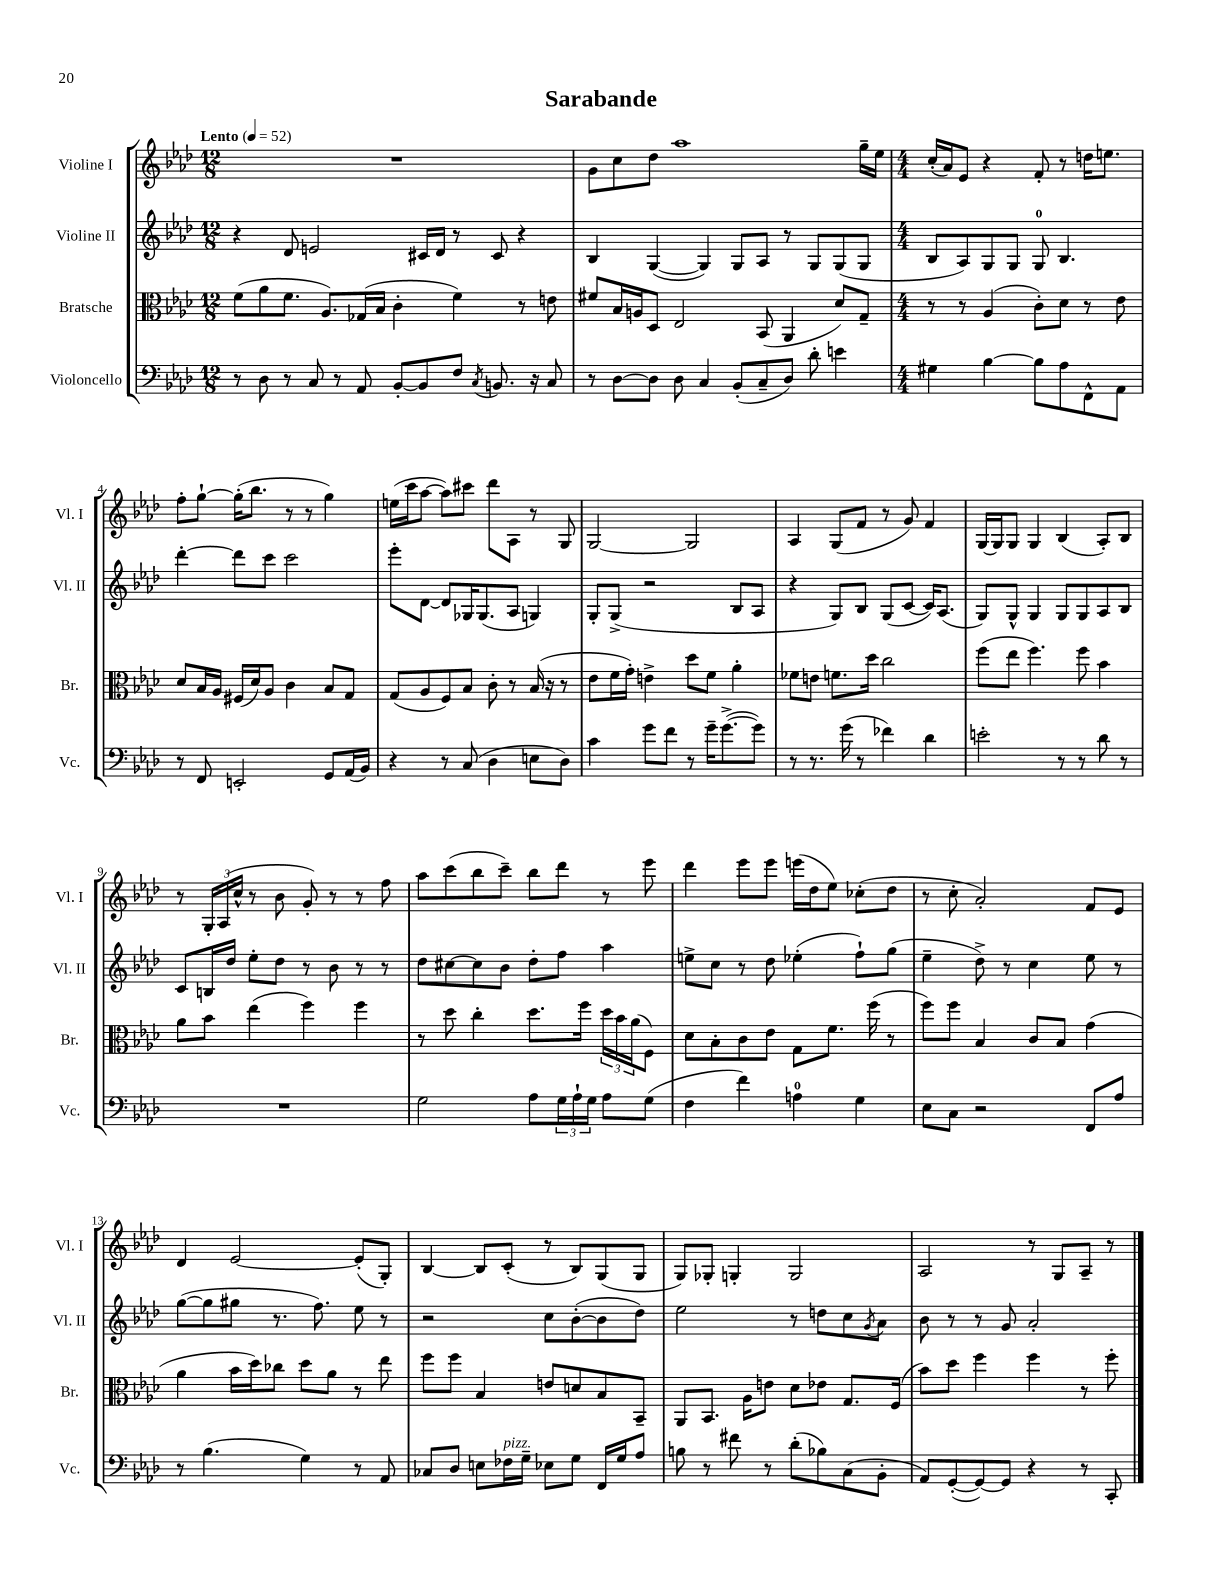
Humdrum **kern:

**kern	**kern	**kern	**kern
*staff4	*staff3	*staff2	*staff1
*clefF4	*clefC3	*clefG2	*clefG2
*k[b-e-a-d-]	*k[b-e-a-d-]	*k[b-e-a-d-]	*k[b-e-a-d-]
*M12/8	*M12/8	*M12/8	*M12/8
*MM52	*MM52	*MM52	*MM52
8r	(8f	4r	1.r
8D-	8a-	.	.
8r	8.f	8d-	.
8C	.	2e	.
.	8.A-)	.	.
8r	.	.	.
8AA-	(16G-	.	.
.	16B-	.	.
[8BB-'	4c'	.	.
8BB-]	.	16c#	.
.	.	16d-	.
8F	4f)	8r	.
8qC	.	.	.
8.BB	.	8c#	.
.	8r	4r	.
16r	.	.	.
8C	8e	.	.
=	=	=	=
8r	8f#	4B-	8g
[8D-	16B-	.	8cc
.	16A	.	.
8D-]	8D-	([4G	8dd-
8D-	2E-	.	1aa-
4C	.	4G])	.
(8BB-'	.	8G	.
8C~	(8BB-	8A-	.
8D-)	4AA-	8r	.
8d-'	.	8G	.
4e	8d-)	(8G	.
.	8G~	8G	16gg~
.	.	.	16ee-
=	=	=	=
*M4/4	*M4/4	*M4/4	*M4/4
4G#	8r	8B-	(16cc'
.	.	.	16a-)
.	8r	8A-)	8e-
[4B-	(4A-	8G	4r
.	.	8G	.
8B-]	8c')	8G	8f'
8A-	8d-	4.B-	8r
8FF^^	8r	.	16dd
.	.	.	8.ee
8AA-	8e-	.	.
=	=	=	=
8r	8d-	[4ddd-'	8ff'
8FF	16B-	.	[8gg`
.	16A-	.	.
2EE'	(16F#	8ddd-]	(16gg']
.	16d-)	.	8.bb-
.	8A-	8ccc	.
.	4c	2ccc	8r
.	.	.	8r
8GG	8B-	.	4gg)
(16AA-	8G	.	.
16BB-)	.	.	.
=	=	=	=
4r	(8G	8eee-'	(16ee
.	.	.	16ccc
.	8A-	[8d-	[8aa-
8r	8F)	8d-]	8aa-])
(8C	8B-	16G-	8ccc#
.	.	(8.G-	.
4D-	8c'	.	8ddd-
.	8r	8A-	8A-
8E	(16B-	4G)	8r
.	16r	.	.
8D-)	8r	.	8G
=	=	=	=
4c	8e-	8G'	[2G
.	16f	(8G^	.
.	16g')	.	.
8g	4e^	2r	.
8f	.	.	.
8r	8dd-	.	2G]
16g~	8f	.	.
([8.g^	.	.	.
.	4a-'	8B-	.
8g])	.	8A-	.
=	=	=	=
8r	8f-	4r	4A-
8.r	8e	.	.
.	8.f	8G)	(8G
(16g	.	.	.
8r	.	8B-	8f
.	16dd-	.	.
4f-)	2cc	(8G	8r
.	.	[8c	8g)
4d-	.	16c])	4f
.	.	(8.A-	.
=	=	=	=
2e'	(8ff	8G)	[16G
.	.	.	16G]
.	8ee-	8G^^	8G
.	4.ff)	4G	4G
8r	.	8G	(4B-
8r	8ff	8G	.
8d-	4b-	8A-	8A-')
8r	.	8B-	8B-
=	=	=	=
1r	8a-	8c	8r
.	8b-	16B	24G'
.	.	.	(24A-
.	.	16dd-	.
.	.	.	24cc^^
.	(4ee-	8ee-'	8r
.	.	8dd-	8b-
.	4ff)	8r	8g')
.	.	8b-	8r
.	4ff	8r	8r
.	.	8r	8ff
=	=	=	=
2G	8r	8dd-	8aa-
.	8dd-	[8cc#	(8ccc
.	4cc'	8cc#]	8bb-
.	.	8b-	8ccc~)
8A-	8.dd-	8dd-'	8bb-
24G	.	8ff	8ddd-
24A-`	.	.	.
.	16ff	.	.
24G	.	.	.
8A-	24dd-	4aa-	8r
.	24b-	.	.
.	(24a-	.	.
(8G	8F)	.	8eee-
=	=	=	=
4F	8d-	8ee^	4ddd-
.	8B-'	8cc	.
4f)	8c	8r	8eee-
.	8e-	8dd-	8eee-
4A	8G	(4ee-'	(16eee
.	.	.	16dd-
.	8.f	.	8ee-)
4G	.	8ff`)	(8cc-'
.	(16ff	.	.
.	8r	(8gg	8dd-
=	=	=	=
8E-	8ff)	4ee-~	8r
8C	8ff	.	8cc'
2r	4B-	8dd-^)	2a-')
.	.	8r	.
.	8c	4cc	.
.	8B-	.	.
8FF	(4g	8ee-	8f
8A-	.	8r	8e-
=	=	=	=
8r	4a-	([8gg	4d-
(4.B-	.	8gg]	.
.	16b-	8gg#	[2e-
.	16dd-)	.	.
.	8cc-	8.r	.
4G)	8dd-	.	.
.	.	8.ff)	.
.	8a-	.	.
8r	8r	8ee-	(8e-']
8AA-	8ee-	8r	8G')
=	=	=	=
8C-	8ff	2r	[4B-
8D-	8ff	.	.
8E	4B-	.	8B-]
16F-	.	.	(8c'
16G~	.	.	.
8E-	8e	8cc	8r
8G	8d	([8b-'	8B-)
16FF	8B-	8b-]	(8G
16G	.	.	.
8A-	8BB-~	8dd-)	8G
=	=	=	=
8B	8AA-	2ee-	8G)
8r	8.BB-	.	8G-'
8f#	.	.	4G'
.	16A-	.	.
8r	8e	.	.
(8d-'	8d-	8r	2G
8B-)	8e-	8dd	.
(8C	8.G	8cc	.
.	.	8qg	.
8BB-'	.	8a-	.
.	(16F	.	.
=	=	=	=
8AA-)	8b-)	8b-	2A-
([8GG'	8dd-	8r	.
8GG_)	4ff	8r	.
8GG]	.	8g	.
4r	4ff	2a-'	8r
.	.	.	8G
8r	8r	.	8A-~
8CC'	8ff'	.	8r
==	==	==	==
*-	*-	*-	*-
